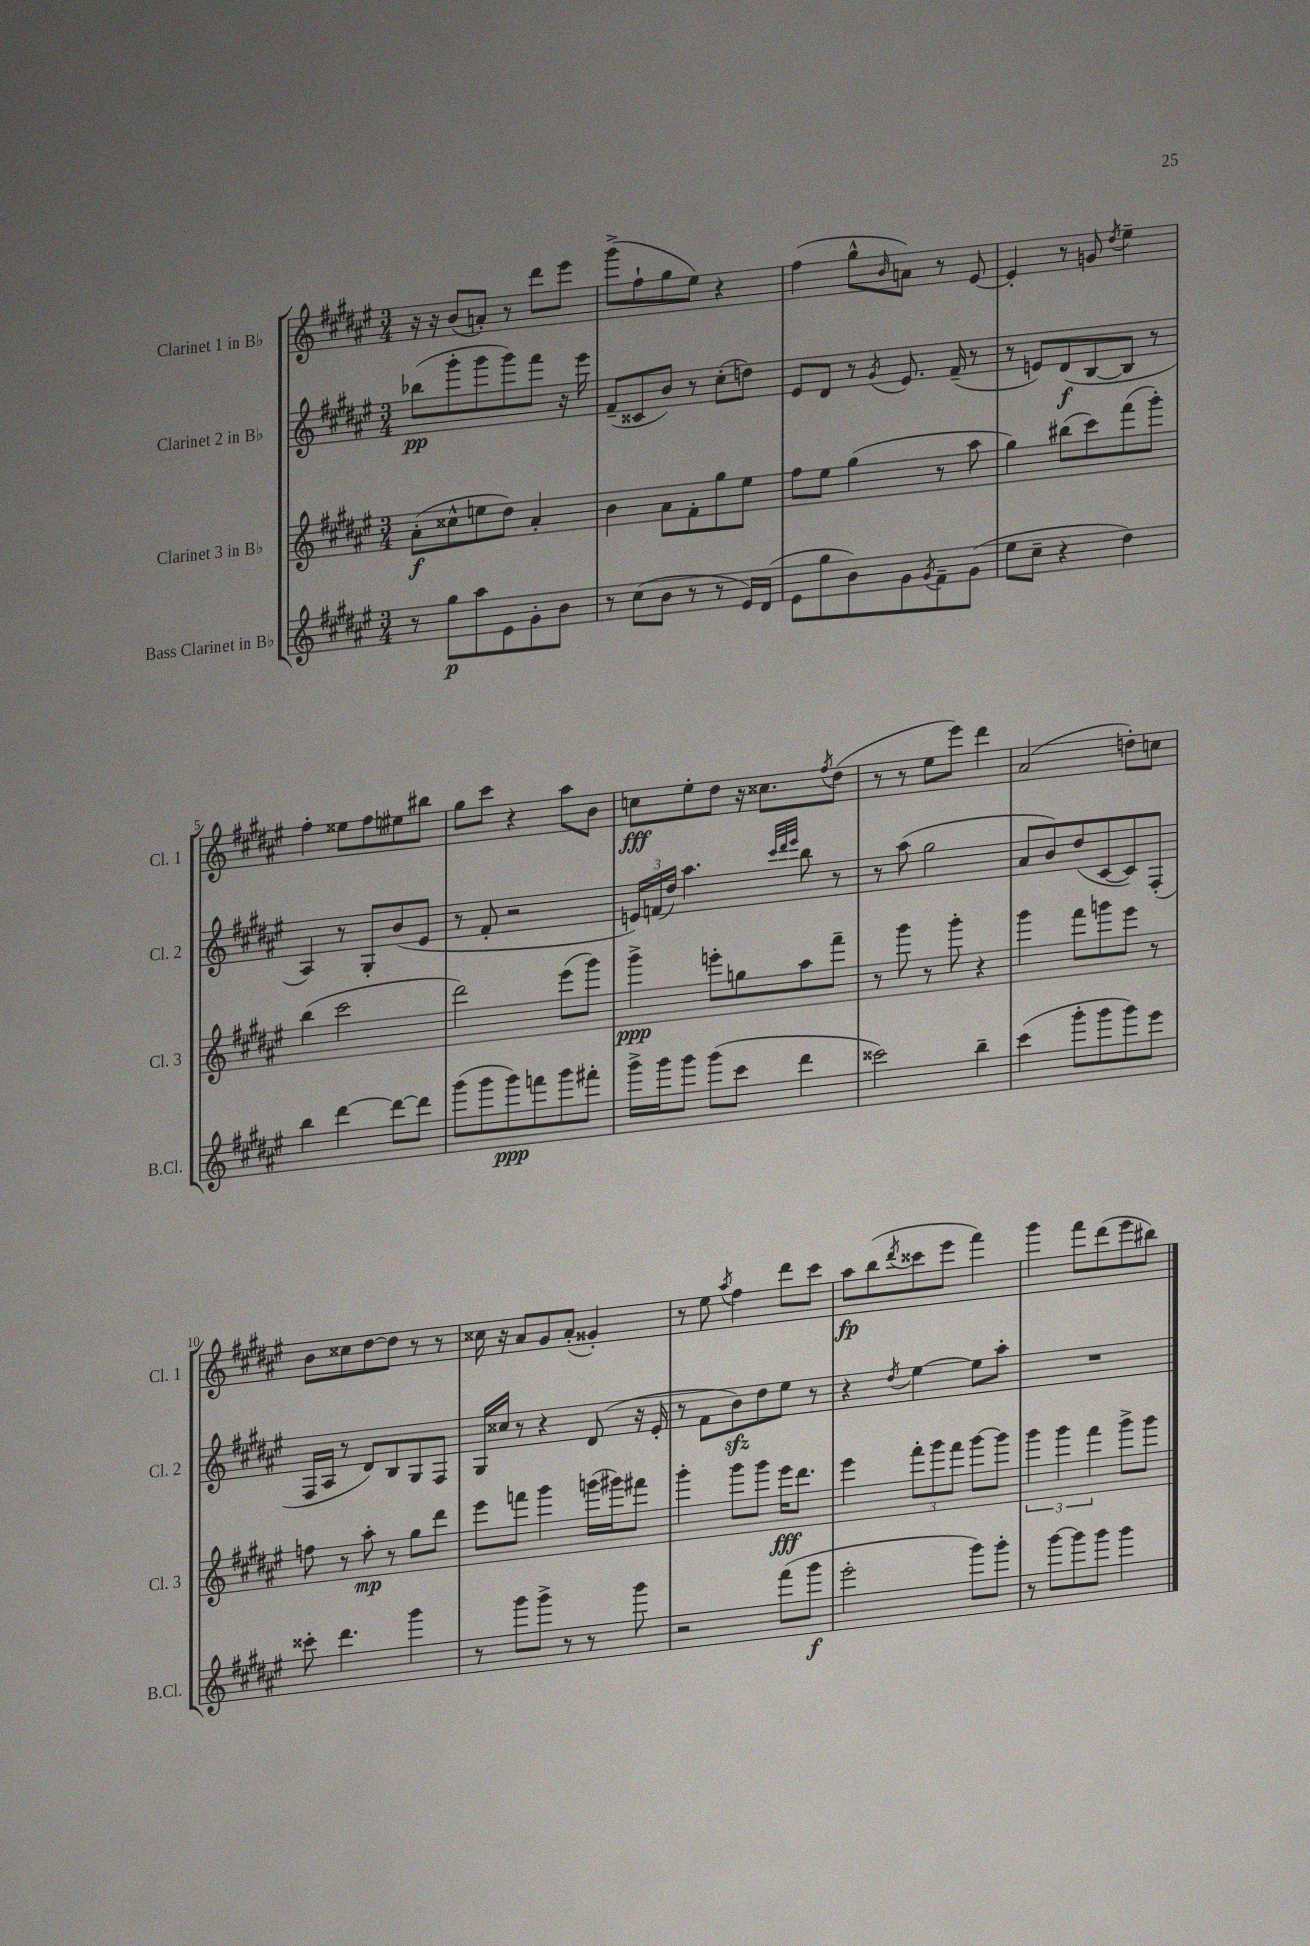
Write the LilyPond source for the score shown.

<<
\new StaffGroup <<
\new Staff = "s0" \with { instrumentName = "Clarinet 1 in Bb" shortInstrumentName = "Cl. 1" } {
    \clef treble \key fis \major \numericTimeSignature \time 3/4
    r16 r16 b'8( a'8-.) r8 dis'''8 eis'''8 |
    gis'''8->( fis''8-! gis''8 eis''8) r4 |
    fis''4( gis''8-^ \grace { b'16 } a'8) r8 eis'8~ |
    eis'4-. r8 g'8 \acciaccatura { dis''8 } eis''4-- |
    fis''4-. eisis''8 fis''8 eis''8 bis''8 |
    gis''8 cis'''8 r4 ais''8 b'8 |
    c''8\fff eis''8-. dis''8 r16 cisis''8. \acciaccatura { fis''8 } dis''8( |
    r8 r8 eis''8 eis'''8) dis'''4 |
    ais'2( d''8-.) c''8 |
    b'8 cisis''8 dis''8~ dis''8 r8 r8 |
    cisis''16 r16 ais'8 gis'8 ais'8-.( gisis'4-.) |
    r8 eis''8 \acciaccatura { ais''8 } fis''4 dis'''8 cis'''8 |
    ais''8\fp b''8( \acciaccatura { dis'''8 } cisis'''8 eis'''8 fis'''4) |
    gis'''4 fis'''8 dis'''8( eis'''8 bis''8) \bar "|." |
}
\new Staff = "s1" \with { instrumentName = "Clarinet 2 in Bb" shortInstrumentName = "Cl. 2" } {
    \clef treble \key fis \major \numericTimeSignature \time 3/4
    bes''8\pp( gis'''8-. gis'''8 gis'''8) fis'''8 r16 eis'''16 |
    fis'8--( cisis'8 b'8) r8 cis''8-.( d''8) |
    eis'8 dis'8 r8 \acciaccatura { gis'8 } eis'8. fis'16--( r8 |
    r8 e'8) dis'8\f( b8~ b8 r8 |
    ais4) r8 gis8-. b'8( eis'8 |
    r8 fis'8-. r2 |
    \tuplet 3/2 { e'16) f'16( dis''16) } ais''4. \grace { cis'''32 dis'''32 eis'''32 } b''8 r8 |
    r8 ais''8( gis''2 |
    ais'8 b'8) dis''8( cis'8~ cis'8) fis8-.( |
    fis16 ais16 r8 dis'8) b8 gis8 fis8 |
    gis16 cisis''16 r8 r4 dis'8( r16 eis'16-. |
    r8 fis'8 b'8\sfz) dis''8 eis''8 r8 |
    r4 \acciaccatura { dis''8 } eis''4~ eis''8 ais''8-. |
    R2. \bar "|." |
}
\new Staff = "s2" \with { instrumentName = "Clarinet 3 in Bb" shortInstrumentName = "Cl. 3" } {
    \clef treble \key fis \major \numericTimeSignature \time 3/4
    ais'8-.\f( cisis''8-^ e''8 dis''8) ais'4-. |
    b'4 ais'8 fis'8-. gis''8 eis''8 |
    fis''8 eis''8 gis''4( r8 ais''8 |
    gis''4) bis''8( cis'''8) fis'''8( gis'''8-.) |
    b''4( cis'''2 |
    dis'''2) eis'''8( gis'''8) |
    gis'''4->\ppp e'''8-. g''8 ais''8 fis'''8-- |
    r8 gis'''8 r8 gis'''8-. r4 |
    gis'''4 fis'''8 g'''8 eis'''8 r8 |
    f''8 r8 ais''8-.\mp r8 gis''8 dis'''8 |
    eis'''8 f'''8 gis'''4 g'''16( gis'''16) fis'''8 |
    gis'''4-. gis'''8 gis'''8 eis'''16\fff dis'''8. |
    eis'''4 \tuplet 3/2 { fis'''8-. gis'''8 fis'''8 } gis'''8~ gis'''8 |
    \tuplet 3/2 { gis'''4 gis'''4 fis'''4 } gis'''8-> gis'''8 \bar "|." |
}
\new Staff = "s3" \with { instrumentName = "Bass Clarinet in Bb" shortInstrumentName = "B.Cl." } {
    \clef treble \key fis \major \numericTimeSignature \time 3/4
    r8 gis''8\p ais''8 eis'8 gis'8-. b'8 |
    r8 cis''8( b'8 r8 r8 eis'16) dis'16( |
    eis'8 gis''8 b'8) gis'8 \acciaccatura { gis'8 } fis'8-- gis'8( |
    eis''8 cis''8-- r4 dis''4) |
    b''4 dis'''4~ dis'''8~ dis'''8 |
    gis'''8( gis'''8 gis'''8\ppp) f'''8 gis'''8 fis'''8-. |
    gis'''16-> gis'''16 gis'''8 gis'''8( cis'''8 dis'''4 |
    cisis'''2) b''4-- |
    cis'''4( gis'''8-. gis'''8 gis'''8) eis'''8 |
    cisis'''8-. dis'''4. gis'''4 |
    r8 gis'''8 gis'''8-> r8 r8 gis'''8 |
    r2 fis'''8( gis'''8\f |
    eis'''2-. gis'''8) gis'''8-. |
    r8 gis'''8~ gis'''8 gis'''8 gis'''4 \bar "|." |
}
>>
>>
